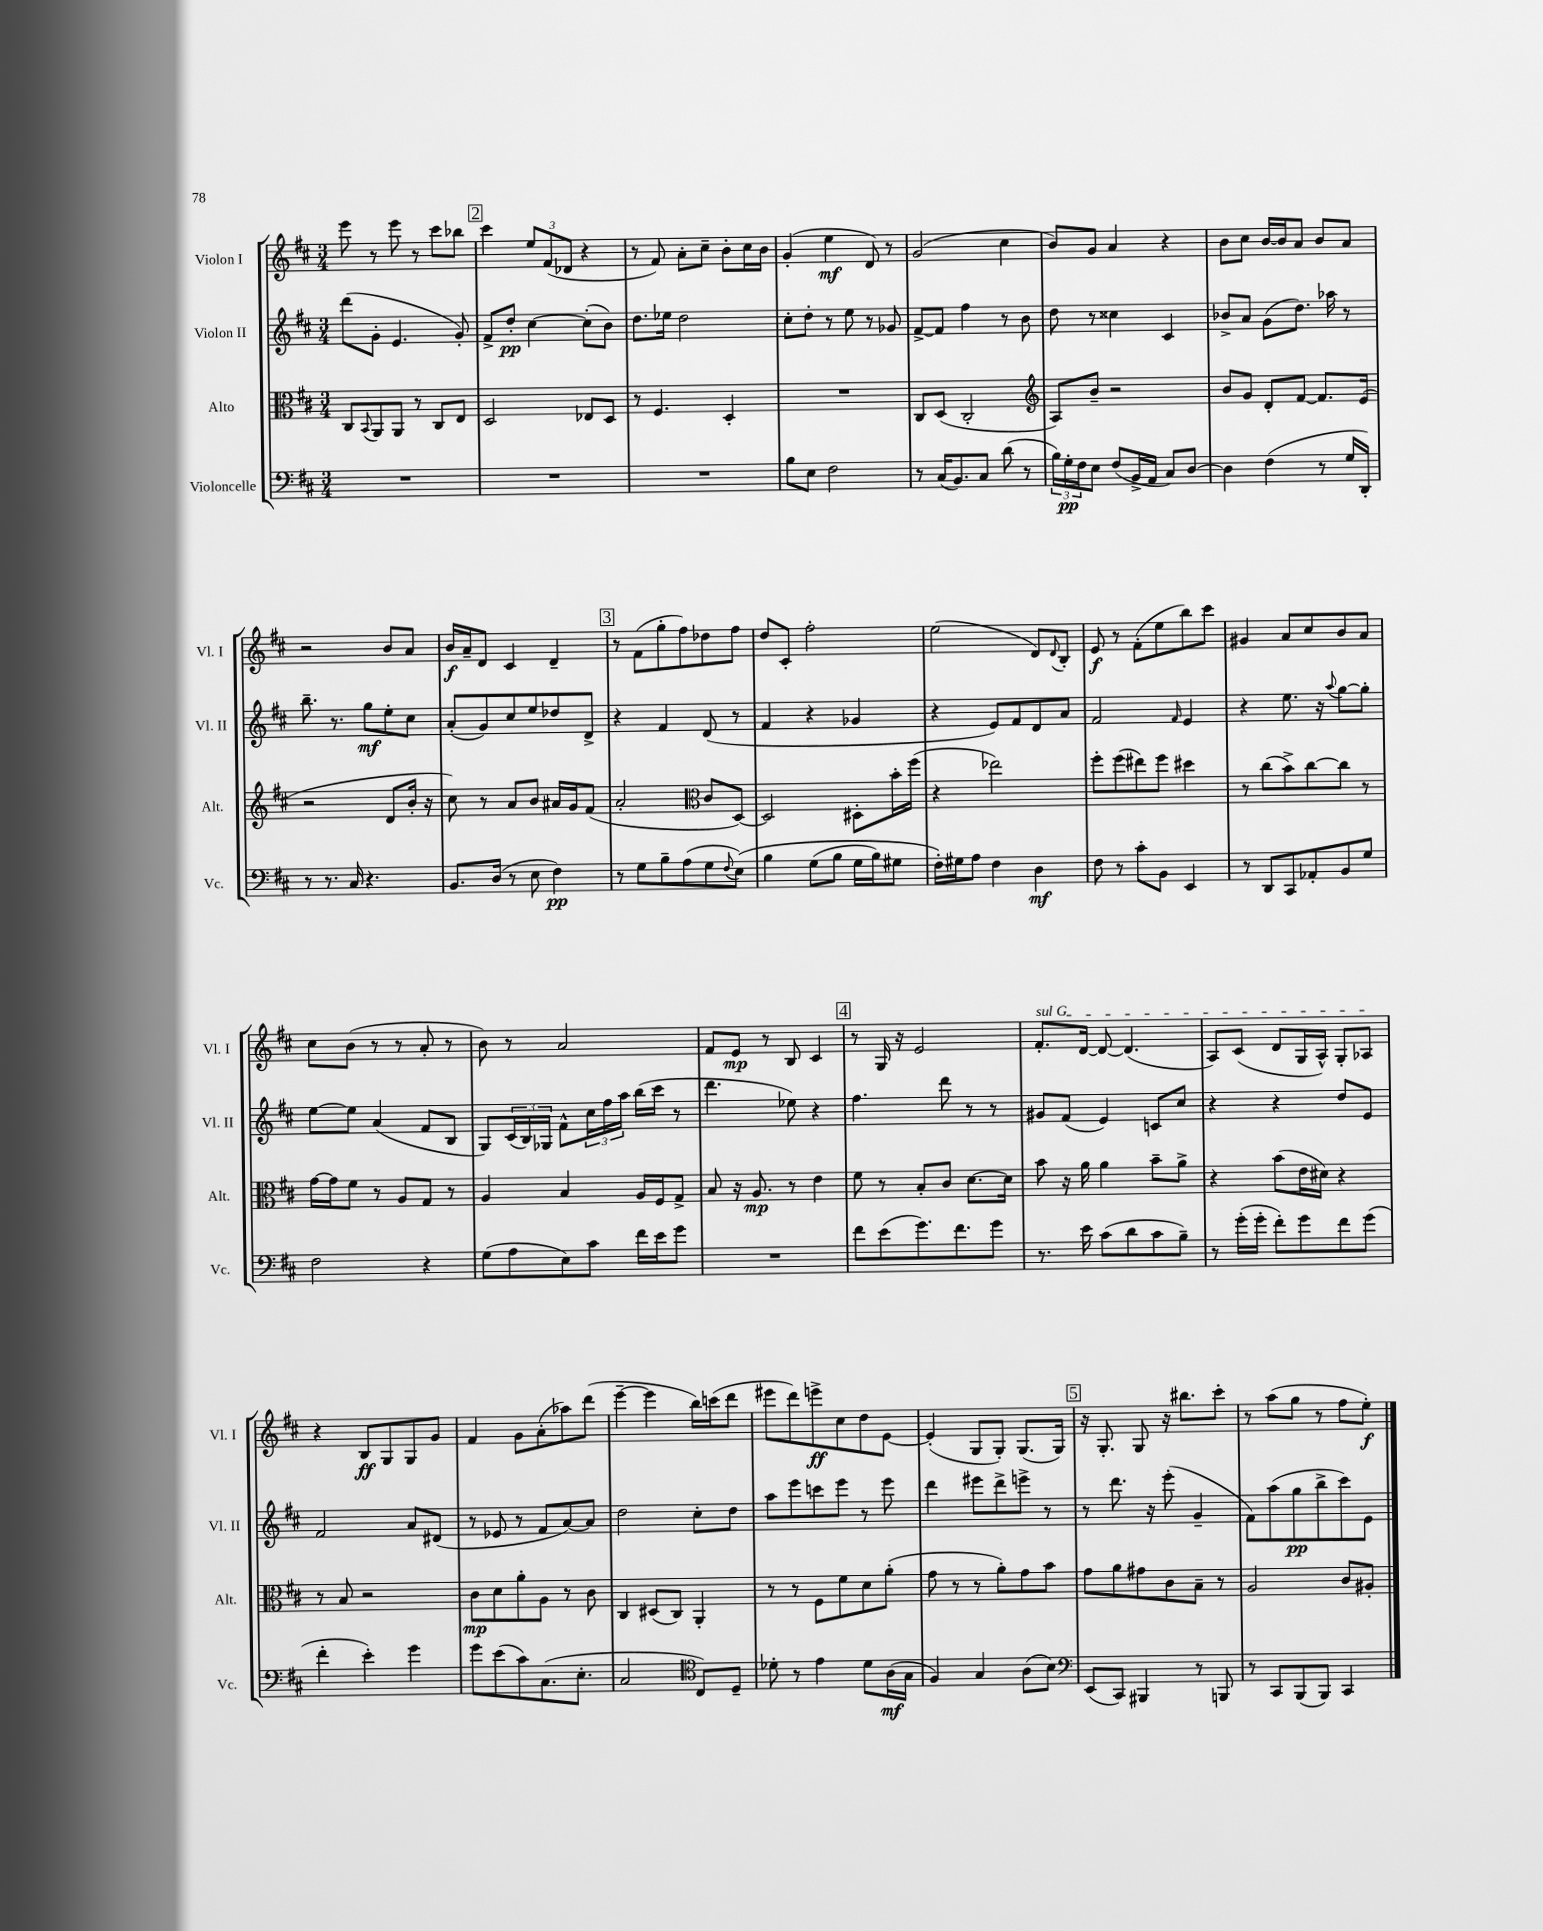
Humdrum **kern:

**kern	**kern	**kern	**kern
*staff4	*staff3	*staff2	*staff1
*clefF4	*clefC3	*clefG2	*clefG2
*k[f#c#]	*k[f#c#]	*k[f#c#]	*k[f#c#]
*M3/4	*M3/4	*M3/4	*M3/4
2.r	8C#	(8ddd	8eee
.	8qqBB	.	.
.	8AA	8g'	8r
.	8AA	4.e	8eee
.	8r	.	8r
.	8C#	.	8ccc#
.	8E	8g')	8bb-
=	=	=	=
2.r	2D	8f#^	4ccc#
.	.	8dd'	.
.	.	[4cc#	12ee
.	.	.	(12f#
.	.	.	12d-
.	8E-	(8cc#']	4r
.	8D	8b)	.
=	=	=	=
2.r	8r	8.dd	8r
.	4.F#	.	8f#)
.	.	16ee-	.
.	.	2dd	8a'
.	.	.	8cc#~
.	4D'	.	8b'
.	.	.	16cc#
.	.	.	16b
=	=	=	=
8B	2.r	8cc#'	(4g'
8E	.	8dd'	.
2F#	.	8r	4ee
.	.	8ee	.
.	.	8r	8d)
.	.	8g-	8r
=	=	=	=
8r	8C#	[8f#^	(2g
(16C#	(8D	8f#]	.
8.BB)	.	.	.
.	2C#'	4ff#	.
8C#	.	.	.
(8d	.	8r	4cc#
8r	.	8b	.
=	=	=	=
*	*clefG2	*	*
24B)	8A)	8dd	8b)
24G'	.	.	.
24F#	.	.	.
8E	8b~	8r	8g
(8F#	2r	4cc##	4a
16BB^	.	.	.
16AA	.	.	.
8C#)	.	4c#	4r
[8D	.	.	.
=	=	=	=
4D]	8b	8b-^	8b
.	8g	8a	8cc#
(4F#	8d'	(8g	[16b
.	.	.	16b]
.	[8f#	8.dd)	8a
8r	8.f#]	.	8b
.	.	16aa-	.
16G	.	8r	8a
16DD')	(16e	.	.
=	=	=	=
8r	2r	8.bb~	2r
8.r	.	.	.
.	.	8.r	.
16C#	.	.	.
4.r	.	8gg	.
.	8d	8ee'	8b
.	16b'	8cc#	8a
.	16r	.	.
=	=	=	=
8.BB	8cc#)	(8a'	16b
.	.	.	16a~
.	8r	8g)	8d
(16D	.	.	.
8r	8a	8cc#	4c#
8E	8b	8ee	.
4F#)	16a#	8dd-	4d~
.	16g	.	.
.	(8f#	8d^	.
=	=	=	=
8r	2a'	4r	8r
8G	.	.	(8f#
8B~	.	4f#	8gg'
(8A	.	.	8ff#)
*	*clefC3	*	*
8G	8c#	(8d	8dd-
8qqF#	.	.	.
&(8E)	[8D)	8r	8ff#
=	=	=	=
4B	2D]	4f#	8dd
.	.	.	8c#'
(8G	.	4r	2ff#'
8B	.	.	.
16G	8D#'	4g-	.
16B)	.	.	.
8G#	16b'	.	.
.	(16ff#	.	.
=	=	=	=
16F#'&)	4r	4r	(2ee
16G#	.	.	.
8A	.	.	.
4F#	2ee-)	8e)	.
.	.	8f#	.
4D	.	8d	8d)
.	.	.	8qqd
.	.	8a	8B'
=	=	=	=
8F#	8ff#'	2f#	8e
8r	(8ff#	.	8r
8c#'	8ee#)	.	(8f#'
8BB	8ff#	.	8ee
.	.	16qqf#	.
4EE	4dd#	4e	8bb)
.	.	.	8ccc#
=	=	=	=
8r	8r	4r	4g#
8DD	(8cc#	.	.
8CC#	8b^)	8.ee	8a
8AA-'	[8cc#	.	8cc#
.	.	16r	.
.	.	8qqaa	.
8BB	8cc#]	[8gg	8b
8G	8r	8gg']	8a
=	=	=	=
2F#	[16g	[8ee	8cc#
.	16g]	.	.
.	8f#	8ee]	(8b
.	8r	(4a	8r
.	8A	.	8r
4r	8G	8f#	8a'
.	8r	8B	8r
=	=	=	=
(8G	4A	8G)	8b)
8A	.	(24c#	8r
.	.	24B)	.
.	.	24G-	.
8E)	4B	8f#^^	2a
8c#	.	24cc#	.
.	.	24ff#	.
.	.	24aa	.
16f#	16A	(16bb	.
16e	16F#	16ccc#	.
8g	8G^	8r	.
=	=	=	=
2.r	8B	4.ddd	8f#
.	16r	.	8e
.	8.A	.	.
.	.	.	8r
.	8r	8ee-)	8B
.	4e	4r	4c#
=	=	=	=
8f#	8f#	4.ff#	8r
(8e	8r	.	16G
.	.	.	16r
8.g)	8B'	.	2e
.	8c#	8ddd	.
8.f#	.	.	.
.	[8.d	8r	.
8g	.	8r	.
.	16d]	.	.
=	=	=	=
8.r	8b	8g#	8.f#'
.	16r	(8f#	.
16e	16a	.	[16d
(8c#	4a	4e)	8d_
8d	.	.	(4.d]
8c#	8b~	8c	.
8B~)	8a^	8cc#	.
=	=	=	=
8r	4r	4r	8A)
(16g'	.	.	(8c#
16g'	.	.	.
8f#')	(8b	4r	8d
8g	16e	.	16G
.	16d#)	.	16A^^)
8f#	4r	8dd	8G'
(8g	.	8e	8A-
=	=	=	=
4f#'	8r	2f#	4r
.	8B	.	.
4e')	2r	.	8B
.	.	.	8G
4g	.	8a	8G
.	.	(8d#	8g
=	=	=	=
8g	8c#	8r	4f#
(8e	8d	8e-	.
8c#)	8a'	8r	8g
(8.C#	8A	8f#	(8a'
.	8r	[8a)	8aa-)
8.E'	.	.	.
.	8c#	8a]	(8ddd
=	=	=	=
2C#	4C#	2dd	[4eee~
.	(8D#	.	4eee]
.	8C#)	.	.
*clefC4	*	*	*
8C#)	4AA'	8cc#'	16bb)
.	.	.	(16ccc
8D~	.	8dd	8ddd
=	=	=	=
8d-'	8r	8aa	8eee#
8r	8r	8eee	8ddd)
4e	8F#	8ccc	8eee^
.	8f#	8eee	8cc#
8d-	8d	8r	8dd
(16A	(8a'	8eee	[8e
16G	.	.	.
=	=	=	=
4F#)	8g	4ddd	(4e']
.	8r	.	.
4G	8r	8eee#	8G
.	8a')	8ddd^	8G')
(8A	8g	8eee^	(8.G
8B)	8b	8r	.
.	.	.	16G)
=	=	=	=
*clefF4	*	*	*
(8EE	8g	8r	16r
.	.	.	8.G'
8CC#)	8a	8.ddd	.
4BBB#	8g#	.	8G
.	.	16r	.
.	8c#	(8eee'	16r
.	.	.	8.bb#
8r	8B~	4g~	.
8BBB	8r	.	8ccc#'
=	=	=	=
8r	2A	8f#)	8r
8CC#	.	(8aa	(8aa
(8BBB	.	8gg	8gg
8BBB)	.	8bb^	8r
4CC#	8c#	8ccc#)	8ff#
.	8A#'	8e	8ee')
==	==	==	==
*-	*-	*-	*-
